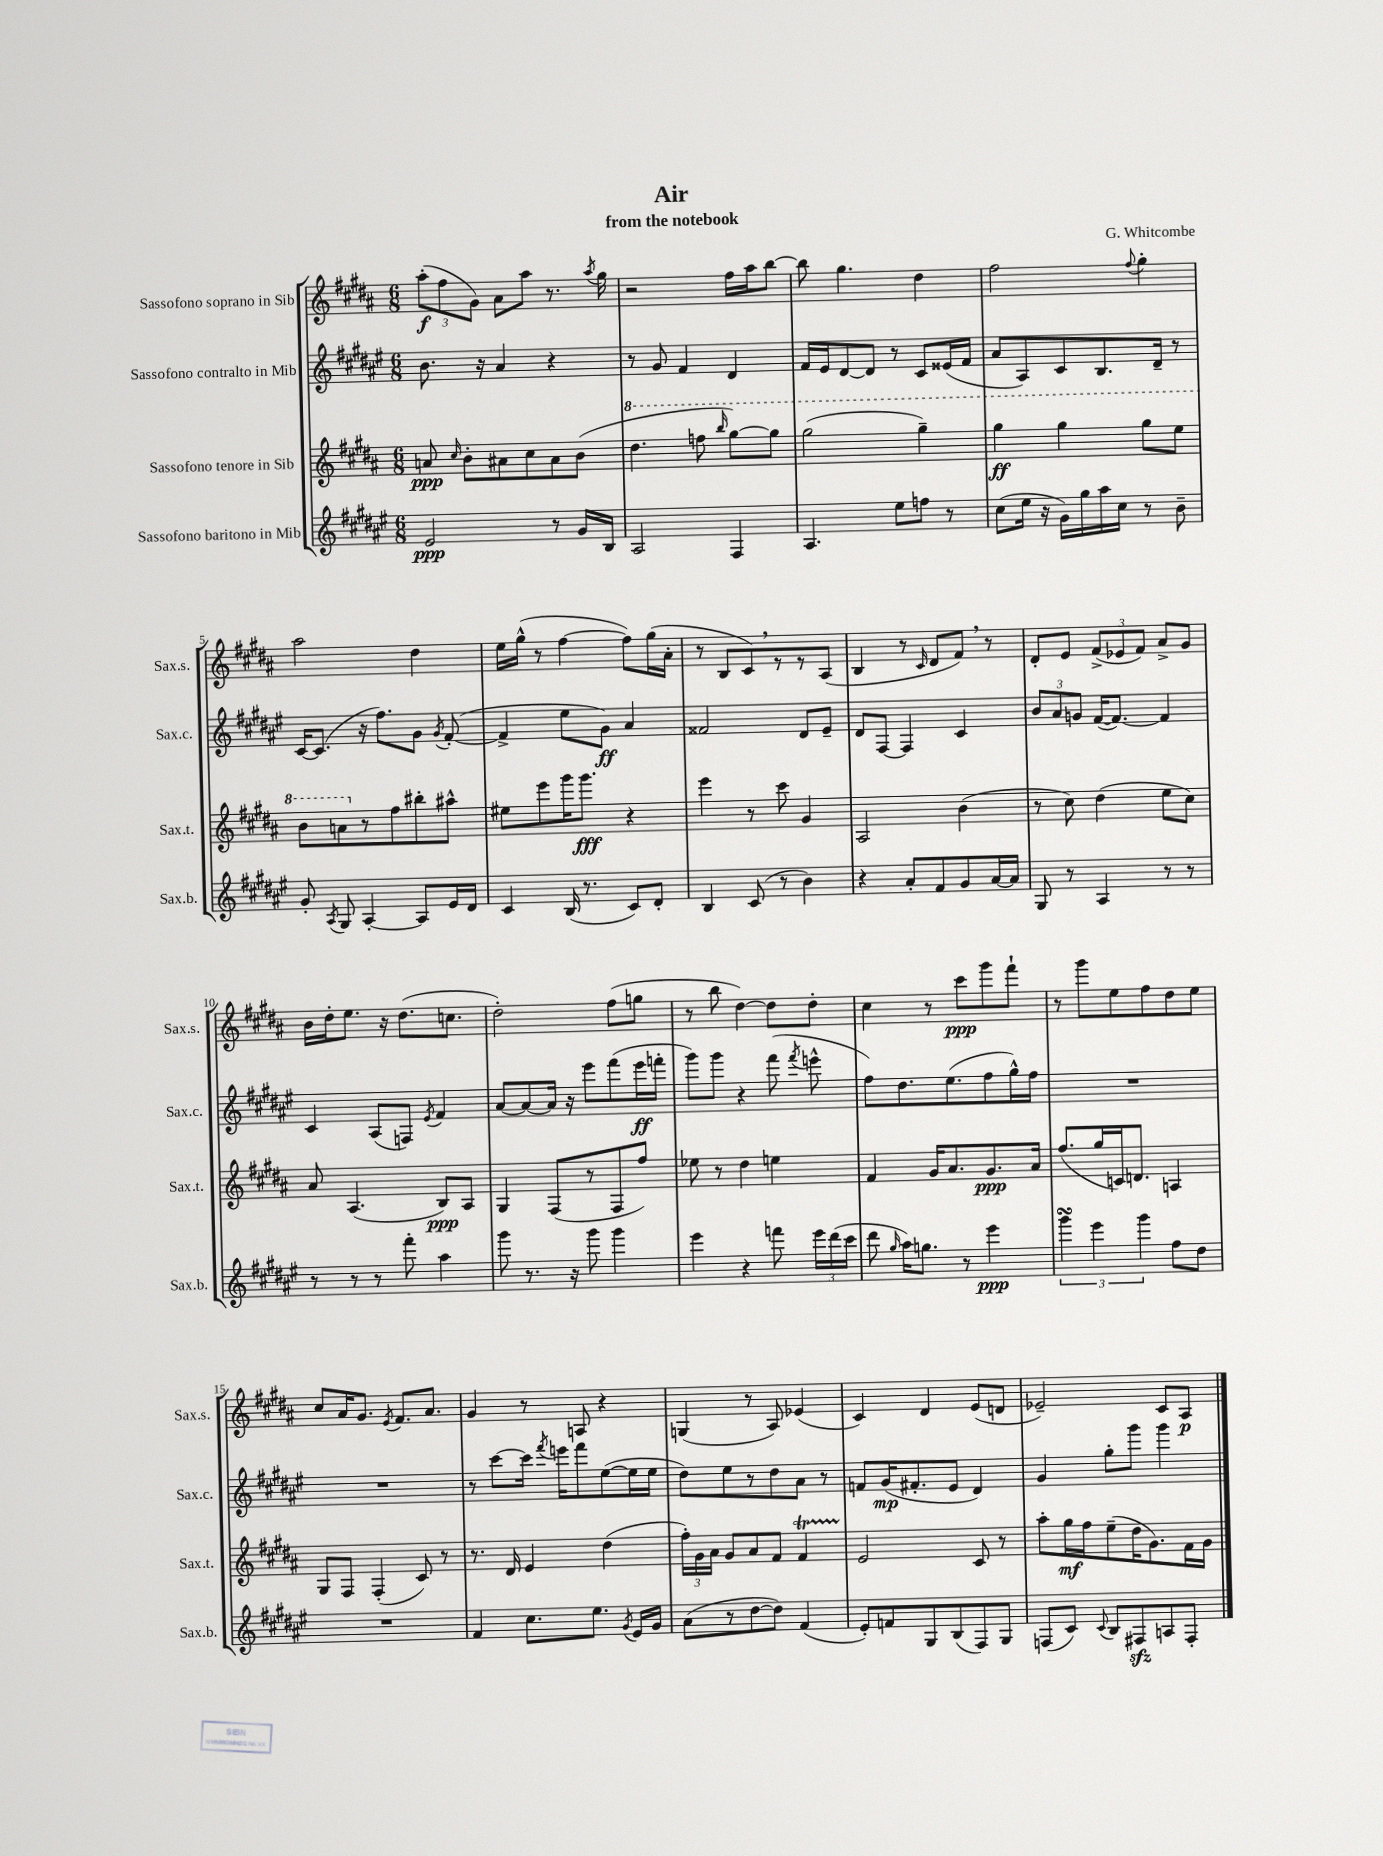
\header { title = "Air" composer = "G. Whitcombe" subtitle = "from the notebook" }
<<
\new StaffGroup <<
\new Staff = "s0" \with { instrumentName = "Sassofono soprano in Sib" shortInstrumentName = "Sax.s." } {
    \clef treble \key b \major \numericTimeSignature \time 6/8
    \autoBeamOff \tuplet 3/2 { ais''8[-.\f( fis''8 gis'8]) } ais'8[ ais''8] r8. \acciaccatura { ais''8 } gis''16 |
    r2 fis''16[ ais''16 b''8]~ |
    b''8 gis''4. dis''4 |
    fis''2 \appoggiatura { fis''8 } gis''4-. |
    ais''2 dis''4 |
    e''16[ gis''16]-^( r8 fis''4~ fis''8[) gis''16( ais'16]-. |
    r8 b8[ cis'8) \breathe r8 r8 ais8]( |
    b4 r8 \grace { cis'16 } dis'8[ fis'8]) \breathe r8 |
    dis'8[-. e'8] \tuplet 3/2 { fis'8[->( ees'8 fis'8]) } ais'8[-> gis'8] |
    b'16[ dis''16-. e''8.] r16 dis''8.[( c''8.] |
    dis''2-.) fis''8[( g''8] |
    r8 b''8 dis''4~) dis''8[ dis''8]-. |
    cis''4 r8 cis'''8[\ppp gis'''8 fis'''8]-! |
    r8 gis'''8[ e''8 fis''8 dis''8 e''8] |
    cis''8[ ais'16 gis'8.] \acciaccatura { e'8 } fis'8.[ ais'8.] |
    gis'4 r8 a8 r4 |
    g4( r8 ais8) ees'4( |
    cis'4) dis'4 e'8[( d'8] |
    ees'2--) cis'8[ ais8]\p \bar "|." |
}
\new Staff = "s1" \with { instrumentName = "Sassofono contralto in Mib" shortInstrumentName = "Sax.c." } {
    \clef treble \key fis \major \numericTimeSignature \time 6/8
    \autoBeamOff b'8. r16 ais'4 r4 |
    r8 gis'8 fis'4 dis'4 |
    fis'16[ eis'16 dis'8~ dis'8] r8 cis'8[ eisis'16( fis'16] |
    ais'8[ ais8) cis'8 b8. dis'16]-- r8 |
    cis'16[~ cis'8.]( r16 fis''8.[) gis'8] \acciaccatura { gis'8 } fis'8~-.( |
    fis'4-> eis''8[ gis'8]\ff) ais'4 |
    fisis'2 dis'8[ eis'8]-- |
    dis'8[ fis8]~ fis4 cis'4 |
    \tuplet 3/2 { b'8[ ais'8 g'8] } fis'16[~( fis'8.]~) fis'4 |
    cis'4 ais8[( f8]) \acciaccatura { eis'8 } fis'4 |
    ais'8[~ ais'8~ ais'16] r16 eis'''8[ fis'''8( eis'''16\ff f'''16]-. |
    gis'''8[) gis'''8] r4 fis'''8( \acciaccatura { fis'''8 } e'''8-^ |
    fis''8[) dis''8. eis''8.( fis''8 gis''16-^) fis''16] |
    R2. |
    R2. |
    r8 cis'''8[~ cis'''16] \acciaccatura { fis'''8 } e'''16[ fis'''8 eis''8~( eis''16 eis''16] |
    dis''8[) eis''8 r8 dis''8 ais'8] r8 |
    f'8[ gis'16\mp( fis'8.-. eis'8] dis'4) |
    gis'4 gis''8[-. gis'''8] gis'''4 \bar "|." |
}
\new Staff = "s2" \with { instrumentName = "Sassofono tenore in Sib" shortInstrumentName = "Sax.t." } {
    \clef treble \key b \major \numericTimeSignature \time 6/8
    \autoBeamOff a'8\ppp \grace { cis''16 } b'8[-. ais'8 cis''8 ais'8 b'8]( |
    \ottava #1 dis'''4. f'''8 \grace { b'''16 } gis'''8[~) gis'''8] |
    gis'''2( gis'''4--) |
    gis'''4\ff gis'''4 gis'''8[ e'''8] |
    b''8[ a''8 \ottava #0 r8 fis''8 bis''8-. ais''8]-^ |
    eis''8[ e'''8 gis'''16 gis'''8.]\fff r4 |
    e'''4 r8 cis'''8 gis'4 |
    ais2 b'4( |
    r8 cis''8) dis''4( e''8[ cis''8]) |
    ais'8 ais4.( b8[\ppp) ais8] |
    gis4 fis8[( r8 fis8 fis''8]) |
    ees''8 r8 dis''4 e''4 |
    fis'4 gis'16[ ais'8. gis'8.\ppp ais'16] |
    fis''8.[( gis''16 c'16) d'8.] a4 |
    gis8[ fis8] fis4-.( cis'8) r8 |
    r8. dis'16 e'4 dis''4( |
    \tuplet 3/2 { fis''16[-.) gis'16 ais'16] } gis'8[ ais'8 fis'8] fis'4\startTrillSpan |
    e'2\stopTrillSpan cis'8 r8 |
    ais''8[-. gis''16\mf fis''16 e''8--( dis''16 gis'8.) fis'16 gis'16] \bar "|." |
}
\new Staff = "s3" \with { instrumentName = "Sassofono baritono in Mib" shortInstrumentName = "Sax.b." } {
    \clef treble \key fis \major \numericTimeSignature \time 6/8
    \autoBeamOff eis'2\ppp r8 gis'16[ b16] |
    ais2 fis4 |
    ais4. eis''8[ f''8] r8 |
    cis''8[( eis''16] r16 gis'16[) gis''16 ais''16 cis''16] r8 b'8-- |
    gis'8-. \acciaccatura { ais8 } gis8 ais4~-. ais8[ eis'16 dis'16] |
    cis'4 b16( r8. cis'8[) dis'8]-. |
    b4 cis'8( r8 b'4) |
    r4 ais'8[-. fis'8 gis'8 ais'16~ ais'16] |
    gis8 r8 ais4 r8 r8 |
    r8 r8 r8 fis'''8-. ais''4 |
    gis'''8 r8. r16 gis'''8 gis'''4 |
    eis'''4 r4 f'''8 \tuplet 3/2 { eis'''16[ dis'''16( cis'''16] } |
    dis'''8 \grace { gis''16 } ais''16[) g''8.] r8 eis'''4\ppp |
    \tuplet 3/2 { gis'''4\turn eis'''4 gis'''4 } fis''8[ dis''8] |
    R2. |
    fis'4 cis''8.[ eis''8.] \acciaccatura { gis'8 } eis'16[ gis'16] |
    ais'8[( r8 dis''8~ dis''8]) fis'4( |
    eis'8[-.) f'8 gis8 b8( fis8) gis8] |
    f8[( cis'8]) \appoggiatura { cis'8 } b8[ fis8\sfz a8 fis8]-. \bar "|." |
}
>>
>>
